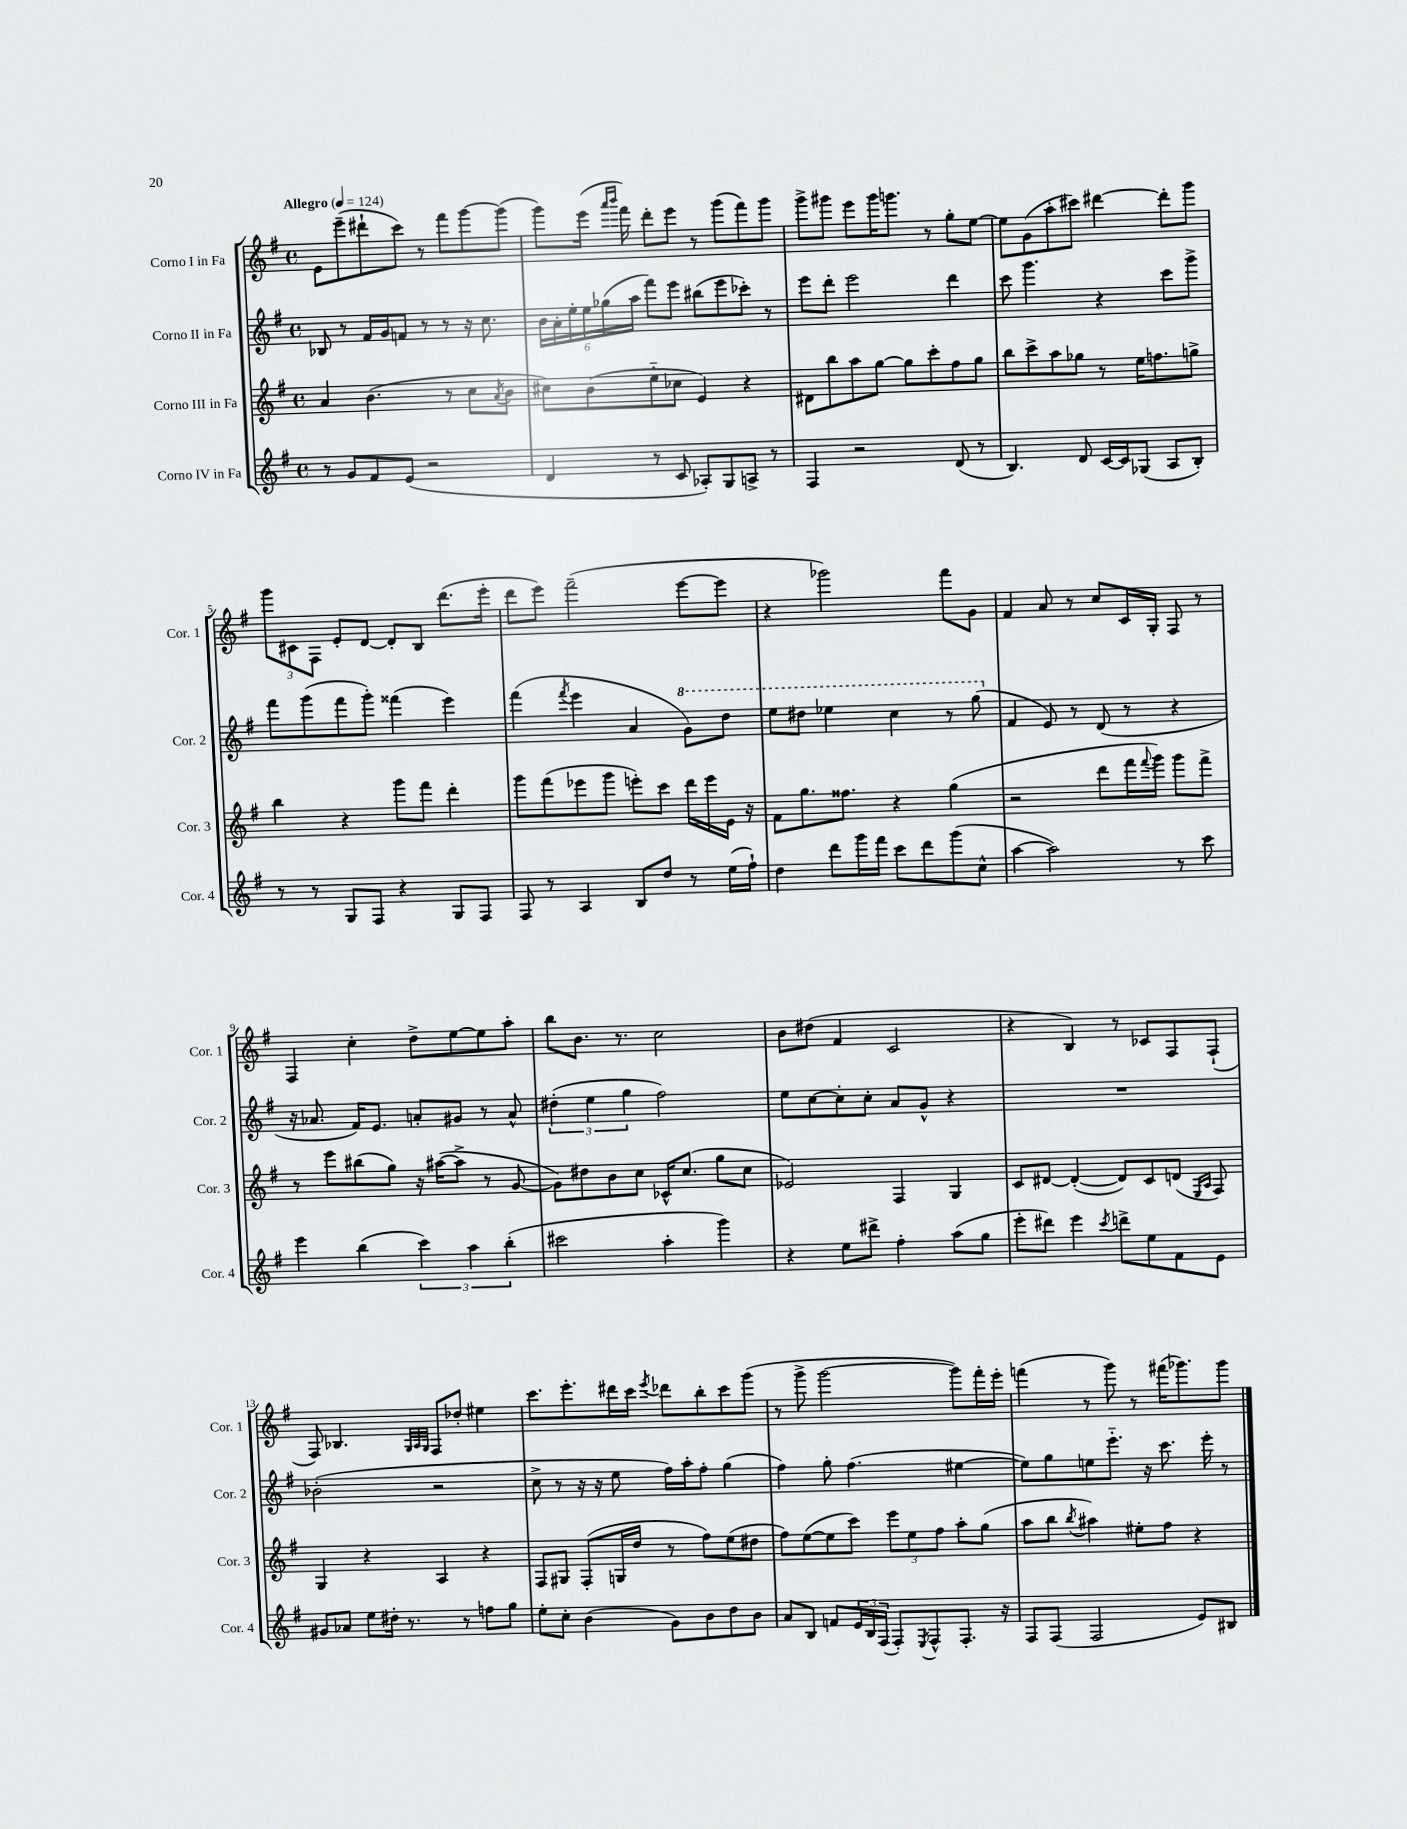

**kern	**kern	**kern	**kern
*staff4	*staff3	*staff2	*staff1
*clefG2	*clefG2	*clefG2	*clefG2
*k[f#]	*k[f#]	*k[f#]	*k[f#]
*M4/4	*M4/4	*M4/4	*M4/4
*met(c)	*met(c)	*met(c)	*met(c)
*MM124	*MM124	*MM124	*MM124
8r	4a	8B-	8e
8g	.	8r	(8eee~
8f#	(4.b	16f#	8ddd#`
.	.	16g	.
(8e	.	8f	8ccc)
2r	.	8r	8r
.	8r	8r	8fff#
.	8cc	16r	[8ggg
.	.	8.cc	.
.	8qa	.	.
.	8b	.	(8ggg]
=	=	=	=
4d	8cc#)	24b	8ggg)
.	.	24a'	.
.	.	24ee'	.
.	(8b	24ee	(16eee
.	.	(24gg-	.
.	.	.	16qqaaa
.	.	.	16qqbbb
.	.	.	16fff#)
.	.	24aa	.
8r	8ee'~	8fff#)	8ddd'
8c	8cc-	8eee	8eee
8A-')	4e)	(8bb#	8r
8G	.	8eee	(8ggg
8A^	4r	8ccc-')	8fff#)
8r	.	8r	8ggg
=	=	=	=
4F#	8d#	8eee	8ggg^
.	8bb	8ddd'	8ggg#
2r	8aa	2eee	8eee
.	[8gg	.	16ggg#
.	.	.	8.ggg
.	8gg]	.	.
.	8ccc'	.	8r
(8d	8ff#	4ddd	8gg'
8r	8gg	.	[8ee
=	=	=	=
4.B)	8bb	8ccc	8ee]
.	8ccc^	4.ggg	(8g
.	8aa	.	8aa'
8d	8gg-	.	8ccc#)
[16c	8r	4r	[4ddd#
16c]	.	.	.
(8G-	16ee	.	.
.	8.ff	.	.
8A	.	8ccc	8ddd#']
8B')	8gg^	8ggg^	8ggg
=	=	=	=
8r	4bb	8fff#	12ggg
.	.	.	12c#
8r	.	(8ggg	.
.	.	.	12F#
8G	4r	8fff#	8e'
8F#	.	8ggg')	[8d
4r	8ggg	(4fff##	8d']
.	8fff#	.	8B
8G	4ddd'	4eee)	(8.ddd
8F#	.	.	.
.	.	.	16eee'
=	=	=	=
8F#	8ggg	(4fff#	8ddd
8r	(8fff#	.	8eee)
.	.	8qfff#	.
4A	8eee-	4eee	(2fff#~
.	8ggg	.	.
8B	8eee')	4a	.
8dd	8ccc	.	.
8r	16ddd	8gg)	[8eee
.	16eee	.	.
(16ee	16e	8ddd	8eee]
16ff#`)	16r	.	.
=	=	=	=
4dd	8f#	8eee	4r
.	8.gg	8ddd#	.
8ddd	.	4eee-	2ggg-)
.	8.ff##	.	.
16ggg	.	.	.
16fff#	.	.	.
8ccc	4r	4ccc	.
8ddd	.	.	.
(8ggg	(4gg	8r	8fff#
8cc^^	.	(8ggg	8g
=	=	=	=
[4aa	2r	4f#	4f#
2aa])	.	8e)	8a
.	.	8r	8r
.	8ddd	(8d	8cc
.	16fff#	8r	16c
.	8qqfff#	.	.
.	16ggg)	.	16G'
8r	8ggg	4r	8F#
8ccc	8fff#^	.	8r
=	=	=	=
4eee	8r	16r	4F#
.	.	8.a-	.
.	8eee	.	.
(4bb	(8bb#	16f#)	4cc'
.	.	8.e	.
.	8gg)	.	.
6ccc)	16r	8a'	8dd^
.	([16aa#	.	.
.	8aa#^]	8g#	[8ee
6aa	.	.	.
.	8r	8r	8ee]
(6bb'	.	.	.
.	[8g	8a^^	8aa'
=	=	=	=
2ccc#	8g])	(6dd#'	8bb
.	8dd#	.	8.b
.	.	6ee	.
.	8b	.	.
.	.	.	8.r
.	.	6gg	.
.	8cc	.	.
4aa'	16c-^^	2ff#)	2cc
.	(8.cc	.	.
4ggg)	8gg	.	.
.	8cc	.	.
=	=	=	=
4r	2e-)	8ee	8b
.	.	[8cc	(8dd#
8ee	.	8cc']	4f#
8ddd#^	.	8cc'	.
4ff#'	4F#	8a	2c
.	.	8g^^	.
(8aa	4G	4r	.
8gg	.	.	.
=	=	=	=
8eee'	8c	1r	4r
8ddd#)	[8d#	.	.
4eee	(4d#'_	.	4B)
8qccc	.	.	.
8ddd^	8d#])	.	8r
8ee	8c	.	8c-
8f#	(8d	.	8F#
.	16qqE	.	.
.	16qqA	.	.
8e	8F#)	.	(8F#`
=	=	=	=
8g#	4G	(2b-'	8F#)
8a-	.	.	4.B-
8ee	4r	.	.
16dd#'	.	.	.
8.r	.	.	.
.	.	.	32qqG
.	.	.	32qqA
.	.	.	32qqG
.	4A	2r	8F#
8r	.	.	8dd-'
8ff	4r	.	4ee#
8gg	.	.	.
=	=	=	=
8ee'	8F#	8cc^	8.ccc
8cc'	8G#	8r	.
.	.	.	8.eee'
(4b	(8F#'	16r	.
.	.	16r	.
.	16G	8ee	16ddd#
.	16dd	.	16ccc
.	.	.	8qeee
8g)	8r	16ff#)	8ddd-
.	.	16aa'	.
8b	8ff#)	8ff#'	8bb'
8dd	(8ee	(4gg	8ccc
8b	8dd#	.	(8ggg
=	=	=	=
8a	8ff#)	4ff#)	8r
8B	([8ee	.	8ggg^
8f	8ee]	8gg'	[2ggg
24e	8ccc)	(4.ff#	.
24B	.	.	.
(24F#	.	.	.
8F#')	12eee	.	.
.	12ee	.	.
8qE	.	.	.
8F#^^	.	.	.
.	12ff#	.	.
8.F#'	8aa'	[4ee#	8ggg])
.	(8gg	.	16fff#'
16r	.	.	16eee'
=	=	=	=
8F#	8aa	8ee#])	(4fff
(8F#	8bb	8gg	.
.	8qbb	.	.
2F#	4aa#)	8ee	8r
.	.	8.eee'~	8ggg)
.	8ee#'	.	8r
.	.	16r	.
.	8ff#	8.ccc	(16fff#
.	.	.	8.ggg-)
8e)	4r	.	.
.	.	16eee'	.
8B#	.	8r	8ggg-
==	==	==	==
*-	*-	*-	*-
